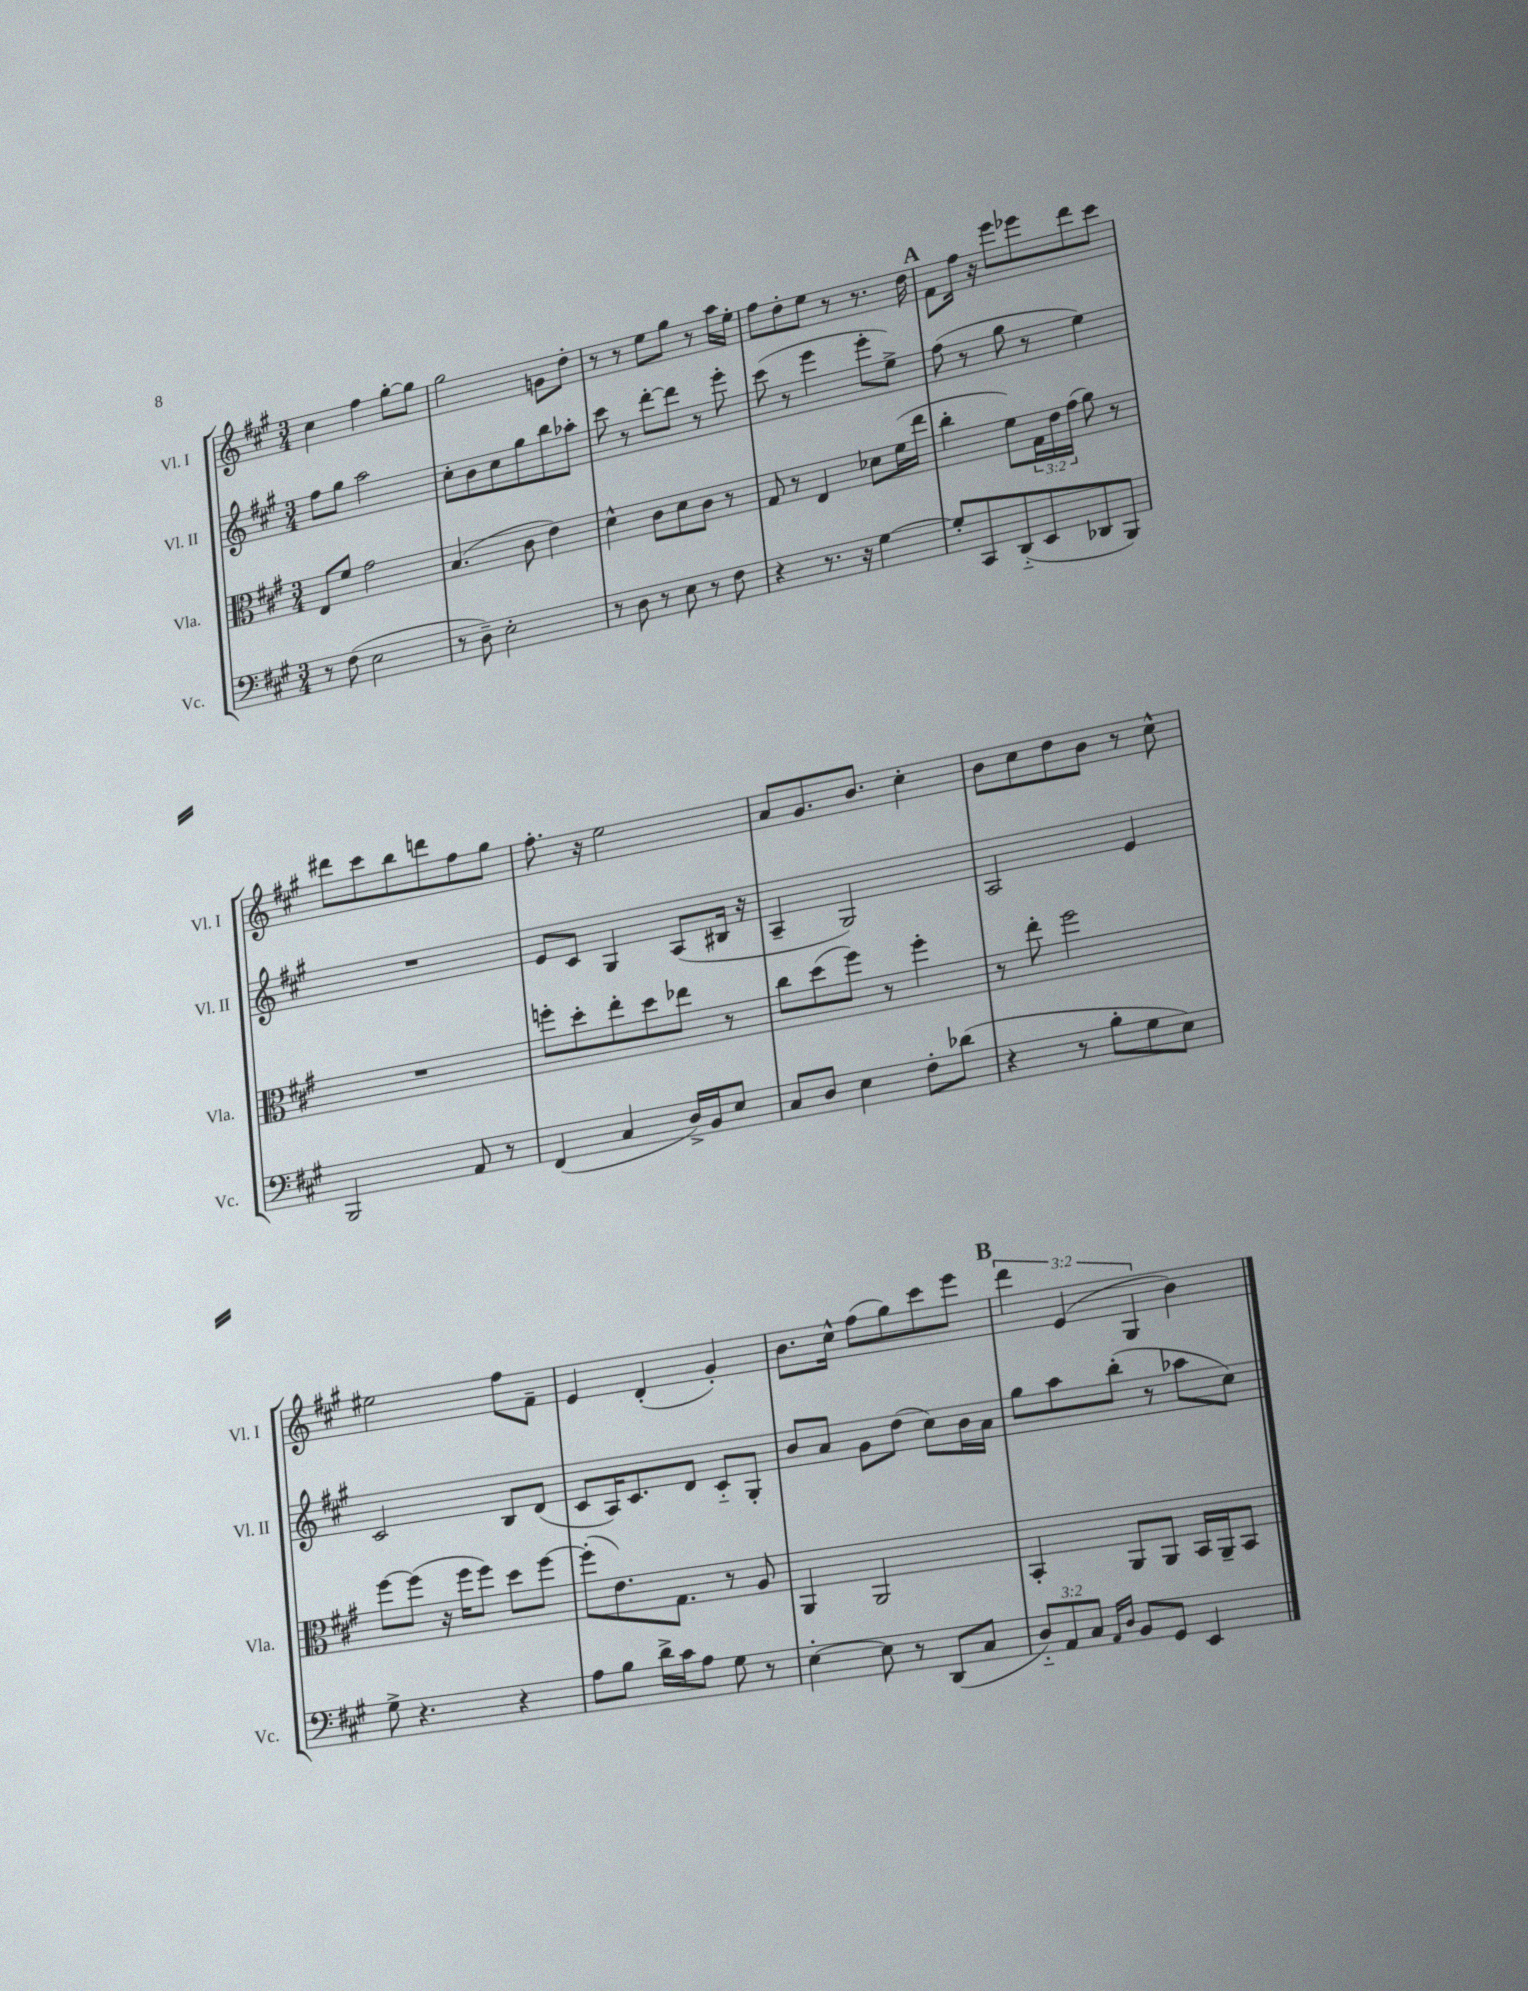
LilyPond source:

<<
\new StaffGroup <<
\new Staff = "s0" \with { instrumentName = "Vl. I" shortInstrumentName = "Vl. I" } {
    \clef treble \key a \major \numericTimeSignature \time 3/4 \override Staff.TupletNumber.text = #tuplet-number::calc-fraction-text
    cis''4 fis''4 gis''8~-. gis''8 |
    gis''2 g'8 d''8-. |
    r8 r8 e''8 gis''8 r8 a''16 e''16-. |
    fis''8 d''8-. e''8 r8 r8. d''16 |
    \mark \markup { \bold "A" } fis'8 fis''16 r16 e'''8 ees'''8 d'''8 cis'''8 |
    dis'''8 cis'''8 b''8 d'''8 fis''8 gis''8 |
    fis''8.-. r16 e''2 |
    a'8 gis'8. b'8. cis''4-. |
    b'8 cis''8 d''8 b'8 r8 cis''8-^ |
    eis''2 fis''8 fis'8-- |
    e'4 d'4-.( gis'4-.) |
    b'8. cis''16-^ fis''8( gis''8) cis'''8 e'''8 |
    \mark \markup { \bold "B" } \tuplet 3/2 { d'''4 e'4( gis4 } b'4) \bar "|." |
}
\new Staff = "s1" \with { instrumentName = "Vl. II" shortInstrumentName = "Vl. II" } {
    \clef treble \key a \major \numericTimeSignature \time 3/4
    fis''8 gis''8 a''2 |
    cis''8-. b'8 cis''8 gis''8 b''8 aes''8-. |
    cis'''8 r8 d'''8~-. d'''8 r8 e'''8-. |
    cis'''8( r8 e'''4 e'''8-. e''8->) |
    \mark \markup { \bold "A" } fis''8( r8 gis''8 r8 e''4) |
    R2. |
    e'8 cis'8 gis4 a8( bis16 r16 |
    a4-- gis2) |
    a2 e'4 |
    cis'2 b8 d'8( |
    cis'8 a16) cis'8. d'8 cis'8-_ gis8-. |
    b'8 a'8 gis'8 d''8( cis''8) b'16 a'16 |
    \mark \markup { \bold "B" } gis''8 a''8 b''8-.( r8 aes''8 cis''8) \bar "|." |
}
\new Staff = "s2" \with { instrumentName = "Vla." shortInstrumentName = "Vla." } {
    \clef alto \key a \major \numericTimeSignature \time 3/4 \override Staff.TupletNumber.text = #tuplet-number::calc-fraction-text
    e8 fis'8 gis'2 |
    b4.( cis'8 e'4) |
    d'4-^ cis'8 d'8 cis'8 r8 |
    gis8 r8 e4 des'8 fis'16( e''16 |
    \mark \markup { \bold "A" } cis''4-. fis'8) \tuplet 3/2 { gis16 e'16 gis'16( } a'8) r8 |
    R2. |
    f''8-. d''8-. e''8-. d''8 ees''8 r8 |
    cis''8 d''8( fis''8) r8 fis''4-. |
    r8 e''8-. fis''2 |
    fis''8~ fis''8( r16 fis''16 fis''8) d''8 fis''8~ |
    fis''8-.( e'8.) gis8. r8 a8 |
    a,4 a,2 |
    \mark \markup { \bold "B" } b,4-. a,8 a,8 b,16 a,16-- b,8 \bar "|." |
}
\new Staff = "s3" \with { instrumentName = "Vc." shortInstrumentName = "Vc." } {
    \clef bass \key a \major \numericTimeSignature \time 3/4 \override Staff.TupletNumber.text = #tuplet-number::calc-fraction-text
    r8 fis8( e2 |
    r8 d8--) e2-. |
    r8 d8 r8 e8 r8 fis8 |
    r4 r8. r16 gis4~ |
    \mark \markup { \bold "A" } gis8-. cis,8 d,8-_( e,8 des,8 b,,8) |
    b,,2 a,8 r8 |
    fis,4( cis4 d16->) b,16 e8 |
    cis8 d8 e4 fis8-. des'8( |
    r4 r8 b8-. gis8 e8) |
    gis8-> r4. r4 |
    a8 b8 d'16-> cis'16 a8 gis8 r8 |
    e4~-. e8 r8 d,8( cis8 |
    \mark \markup { \bold "B" } \tuplet 3/2 { d8-_) a,8 cis8 } \grace { a,16 d16 } b,8 gis,8 e,4 \bar "|." |
}
>>
>>
\layout { \context { \Score \remove "Bar_number_engraver" } }
